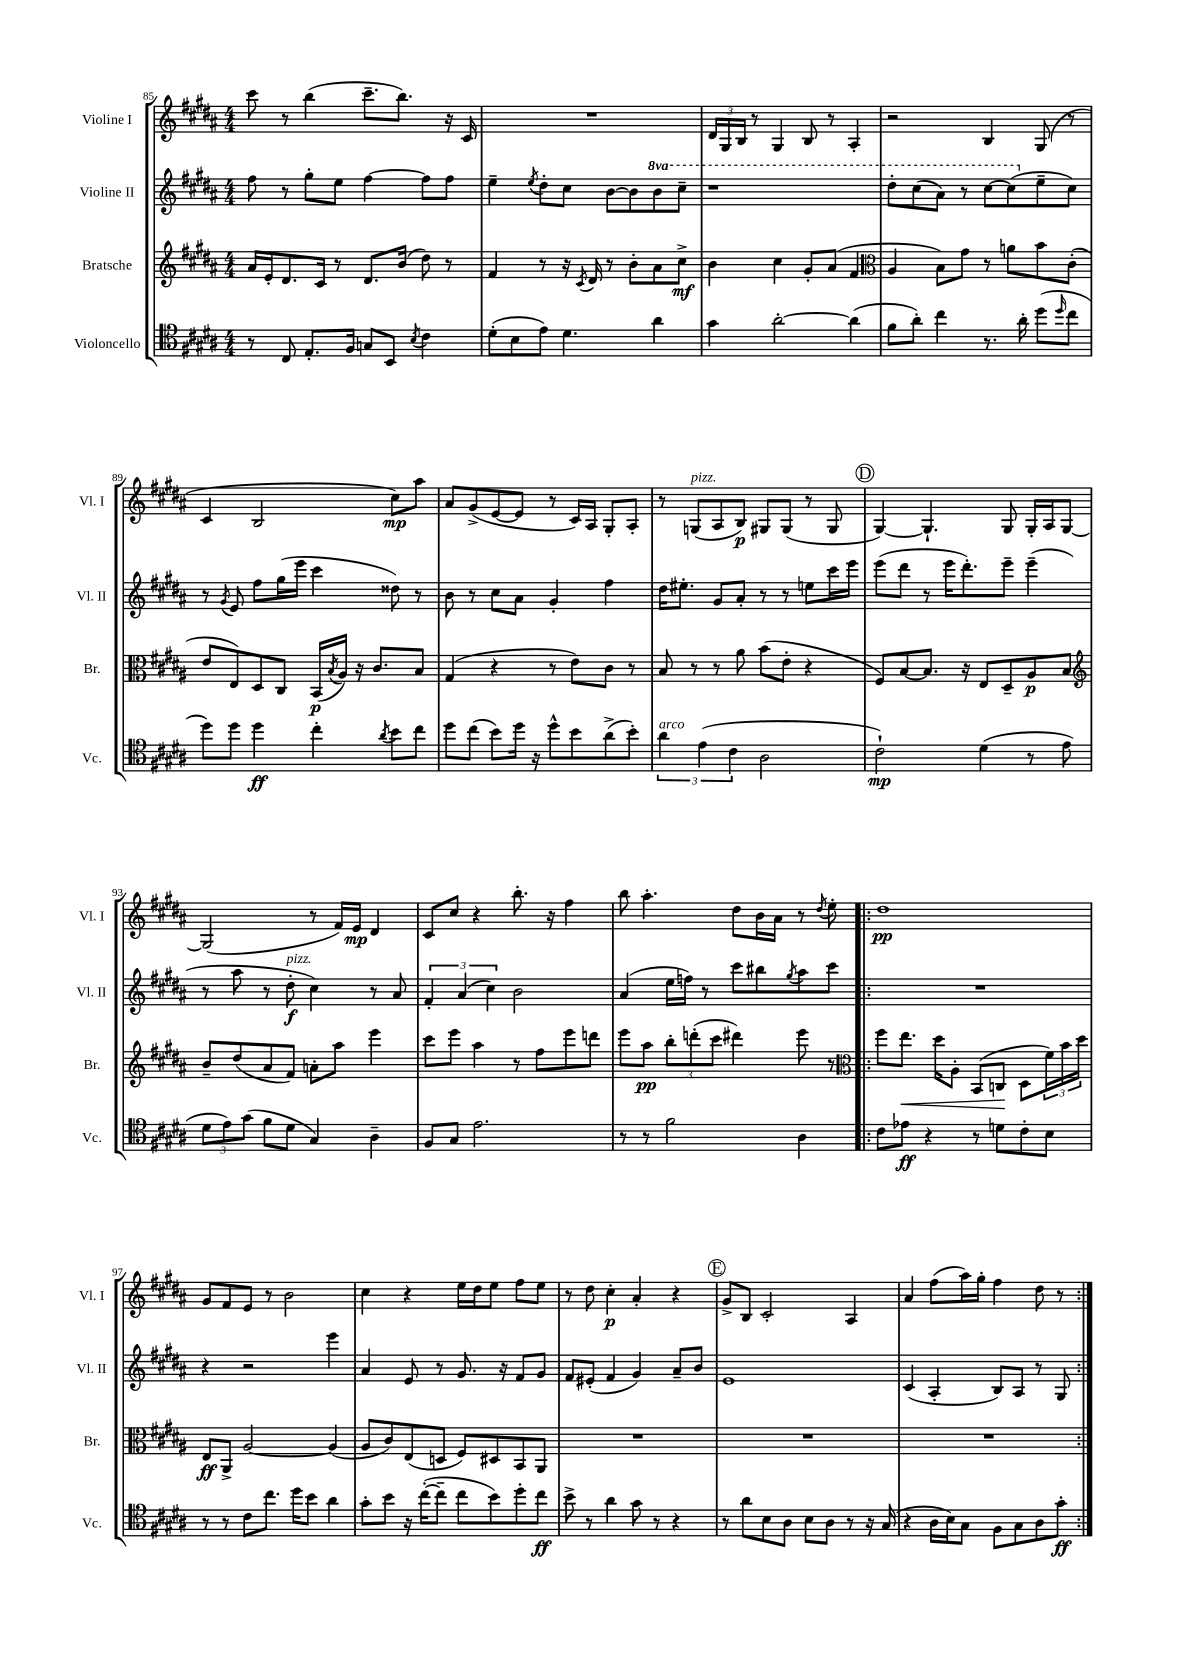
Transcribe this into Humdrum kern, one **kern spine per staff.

**kern	**dynam	**kern	**dynam	**kern	**dynam	**kern	**dynam
*part4	*part4	*part3	*part3	*part2	*part2	*part1	*part1
*staff4	*staff4	*staff3	*staff3	*staff2	*staff2	*staff1	*staff1
*I"Violoncello	*	*I"Bratsche	*	*I"Violine II	*	*I"Violine I	*
*I'Vc.	*	*I'Br.	*	*I'Vl. II	*	*I'Vl. I	*
*clefC4	*	*clefG2	*	*clefG2	*	*clefG2	*
*k[f#c#g#d#a#]	*	*k[f#c#g#d#a#]	*	*k[f#c#g#d#a#]	*	*k[f#c#g#d#a#]	*
*M4/4	*	*M4/4	*	*M4/4	*	*M4/4	*
=85	=85	=85	=85	=85	=85	=85	=85
8r	.	16a#/LL	.	8ff#\	.	8ccc#\	.
.	.	16e'/J	.	.	.	.	.
8C#/	.	8.d#/	.	8r	.	8r	.
8.E'/L	.	.	.	8gg#'\L	.	(4bb\	.
.	.	16c#/Jk	.	.	.	.	.
.	.	8r	.	8ee\J	.	.	.
16F#/Jk	.	.	.	.	.	.	.
8Gn/L	.	8.d#/L	.	[4ff#\	.	8.ccc#~\L	.
8BB/J	.	.	.	.	.	.	.
.	.	(16b/Jk	.	.	.	8.bb\J)	.
8qB/	.	.	.	.	.	.	.
4c#\	.	8dd#\)	.	8ff#\L]	.	.	.
.	.	8r	.	8ff#\J	.	16r	.
.	.	.	.	.	.	16c#/	.
=86	=86	=86	=86	=86	=86	=86	=86
(8d#'\L	.	4f#/	.	4ee~\	.	1r	.
8B\	.	.	.	.	.	.	.
.	.	.	.	8qee/	.	.	.
8e\J)	.	8r	.	8dd#'\L	.	.	.
4.d#\	.	16r	.	8cc#\J	.	.	.
.	.	8qc#/	.	.	.	.	.
.	.	16d#/	.	.	.	.	.
.	.	8r	.	[8b\L	.	.	.
.	.	8b'\L	.	8b\]	.	.	.
*	*	*	*	*8va	*	*	*
4a#\	.	8a#\	.	8bb\	.	.	.
.	.	8cc#^\J	mf	8ccc#~\J	.	.	.
=87	=87	=87	=87	=87	=87	=87	=87
4g#\	.	4b\	.	1r	.	24d#/LL	.
.	.	.	.	.	.	24G#/	.
.	.	.	.	.	.	24B/JJ	.
.	.	.	.	.	.	8r	.
[2a#'\	.	4cc#\	.	.	.	4G#/	.
.	.	8g#'/L	.	.	.	8B/	.
.	.	(8a#/J	.	.	.	8r	.
(4a#\]	.	4f#/	.	.	.	4A#'/	.
=88	=88	=88	=88	=88	=88	=88	=88
*	*	*clefC3	*	*	*	*	*
8f#\L	.	4A#/	.	8ddd#'\L	.	2r	.
8a#'\J)	.	.	.	(8ccc#\	.	.	.
4cc#\	.	8B\L)	.	8aa#\J)	.	.	.
.	.	8g#\J	.	8r	.	.	.
8.r	.	8r	.	[8ccc#\L	.	4B/	.
.	.	8an\L	.	(8ccc#\]	.	.	.
16a#'\	.	.	.	.	.	.	.
*	*	*	*	*X8va	*	*	*
(8dd#\L	.	8b\	.	8ee~\	.	(8G#/	.
16qqdd#/	.	.	.	.	.	.	.
8cc#\J	.	(8c#'\J	.	8cc#\J)	.	8r	.
!!LO:LB:g=z
=89	=89	=89	=89	=89	=89	=89	=89
8dd#\L)	.	8e/L	.	8r	.	4c#/	.
.	.	.	.	8qg#/	.	.	.
8dd#\J	.	8E/)	.	8e/	.	.	.
4dd#\	ff	8D#/	.	8ff#\L	.	2B/	.
.	.	8C#/J	.	(16gg#\L	.	.	.
.	.	.	.	16eee\JJ	.	.	.
4cc#'\	.	(16BB/LL	p	4ccc#\	.	.	.
.	.	8qB/	.	.	.	.	.
.	.	16A#/JJ)	.	.	.	.	.
.	.	16r	.	.	.	.	.
.	.	8.c#/L	.	.	.	.	.
8qa#/	.	.	.	.	.	.	.
8b\L	.	.	.	8dd##X\)	.	8cc#\L)	mp
8cc#\J	.	8B/J	.	8r	.	8aa#\J	.
=90	=90	=90	=90	=90	=90	=90	=90
8dd#\L	.	(4G#/	.	8b\	.	8a#/L	.
(8cc#\J	.	.	.	8r	.	(8g#^/	.
8b\L)	.	4r	.	8cc#\L	.	[8e/	.
16dd#\Jk	.	.	.	8a#\J	.	8e/J]	.
16r	.	.	.	.	.	.	.
8dd#^^\L	.	8r	.	4g#'/	.	8r	.
8b\	.	8e\L)	.	.	.	16c#/LL)	.
.	.	.	.	.	.	16A#/JJ	.
(8a#^\	.	8c#\J	.	4ff#\	.	8G#'/L	.
8b'\J)	.	8r	.	.	.	8A#'/J	.
=91	=91	=91	=91	=91	=91	=91	=91
!LO:TX:a:i:t=arco	!	!	!	!	!	!	!
6a#\	.	8B/	.	16dd#\KL	.	8r	.
.	.	.	.	8.ee#X'\J	.	.	.
!	!	!	!	!	!	!LO:TX:a:i:t=pizz.	!
.	.	8r	.	.	.	(8Gn/L	.
(6e\	.	.	.	.	.	.	.
.	.	8r	.	8g#/L	.	8A#/	.
6c#\	.	.	.	.	.	.	.
.	.	8a#\	.	8a#'/J	.	8B/J)	p
2A#\	.	(8b\L	.	8r	.	8G#X/L	.
.	.	8e'\J	.	8r	.	(8G#/J	.
.	.	4r	.	8een\L	.	8r	.
.	.	.	.	16ccc#\L	.	8G#/	.
.	.	.	.	16eee\JJ	.	.	.
!!LO:REH:place=s1:t=D
=92	=92	=92	=92	=92	=92	=92	=92
2c#`\)	mp	8F#/L)	.	(8eee\L	.	[4G#/)	.
.	.	[8B/	.	8ddd#\J	.	.	.
.	.	8.B/J]	.	8r	.	4.G#`/]	.
.	.	.	.	16eee\KL	.	.	.
.	.	16r	.	8.ddd#'\)	.	.	.
(4d#\	.	8E/L	.	.	.	.	.
.	.	8D#~/	.	8eee~\J	.	8G#/	.
8r	.	8A#/	p	(4eee~\	.	16G#'/LL	.
.	.	.	.	.	.	16A#/J	.
8e\	.	8B/J	.	.	.	[8G#/J	.
!!LO:LB:g=z
=93	=93	=93	=93	=93	=93	=93	=93
*	*	*clefG2	*	*	*	*	*
12d#\L	.	8b~/L	.	8r	.	(2G#/]	.
12e\)	.	.	.	.	.	.	.
.	.	(8dd#/	.	8aa#\	.	.	.
(12g#\J	.	.	.	.	.	.	.
8f#\L	.	8a#/	.	8r	.	.	.
!	!	!	!	!LO:TX:a:i:t=pizz.	!	!	!
8d#\J	.	8f#/J)	.	8dd#'\	f	.	.
4G#/)	.	8an'\L	.	4cc#\)	.	8r	.
.	.	8aa#\J	.	.	.	16f#/LL)	.
.	.	.	.	.	.	16e/JJ	mp
4A#~\	.	4eee\	.	8r	.	4d#/	.
.	.	.	.	8a#/	.	.	.
=94	=94	=94	=94	=94	=94	=94	=94
8F#/L	.	8ccc#\L	.	6f#'/	.	8c#/L	.
8G#/J	.	8eee\J	.	.	.	8cc#/J	.
.	.	.	.	(6a#/	.	.	.
2.e\	.	4aa#\	.	.	.	4r	.
.	.	.	.	6cc#\)	.	.	.
.	.	8r	.	2b\	.	8.bb'\	.
.	.	8ff#\L	.	.	.	.	.
.	.	.	.	.	.	16r	.
.	.	8eee\	.	.	.	4ff#\	.
.	.	8dddn\J	.	.	.	.	.
=95	=95	=95	=95	=95	=95	=95	=95
8r	.	8eee\L	.	(4a#/	.	8bb\	.
8r	.	8aa#\J	pp	.	.	4.aa#'\	.
2f#\	.	12bb'\L	.	16ee\LL	.	.	.
.	.	.	.	16ffn\JJ)	.	.	.
.	.	(12dddn'\	.	.	.	.	.
.	.	.	.	8r	.	.	.
.	.	12ccc#\J	.	.	.	.	.
.	.	4ddd#X\)	.	8ccc#\L	.	8dd#\L	.
.	.	.	.	8bb#X\	.	16b\L	.
.	.	.	.	.	.	16a#\JJ	.
.	.	.	.	8qgg#/	.	.	.
4A#\	.	8eee\	.	8aa#\	.	8r	.
.	.	.	.	.	.	8qdd#/	.
.	.	8r	.	8ccc#\J	.	8ee'\	.
=96!|:	=96!|:	=96!|:	=96!|:	=96!|:	=96!|:	=96!|:	=96!|:
*	*	*clefC3	*	*	*	*	*
8c#\L	.	8ff#\L	.	1r	.	1dd#	pp
!	!	!	!LO:HP:b	!	!	!	!
8e-X\J	ff	8.ee\J	<	.	.	.	.
4r	.	.	.	.	.	.	.
.	.	16dd#\KL	.	.	.	.	.
.	.	8A#'\J	.	.	.	.	.
8r	.	(8BB/L	.	.	.	.	.
8dn\L	.	8Cn/J	.	.	.	.	.
8c#'\	.	8D#\L	[	.	.	.	.
8B\J	.	24f#\L)	.	.	.	.	.
.	.	24b\	.	.	.	.	.
.	.	24dd#\JJ	.	.	.	.	.
!!LO:LB:g=z
=97	=97	=97	=97	=97	=97	=97	=97
8r	.	8E/L	ff	4r	.	8g#/L	.
8r	.	8AA#^/J	.	.	.	8f#/	.
8c#\L	.	[2A#/	.	2r	.	8e/J	.
8.cc#\J	.	.	.	.	.	8r	.
.	.	.	.	.	.	2b\	.
16dd#\KL	.	.	.	.	.	.	.
8b\J	.	.	.	.	.	.	.
4a#\	.	(4A#/]	.	4eee\	.	.	.
=98	=98	=98	=98	=98	=98	=98	=98
8g#'\L	.	8A#/L	.	4a#/	.	4cc#\	.
8b\J	.	8c#/)	.	.	.	.	.
16r	.	(8E/	.	8e/	.	4r	.
([16cc#'\KL	.	.	.	.	.	.	.
8cc#~\J]	.	8Dn/J	.	8r	.	.	.
8cc#\L	.	8F#/L)	.	8.g#/	.	16ee\LL	.
.	.	.	.	.	.	16dd#\J	.
8b\)	.	8D#X/	.	.	.	8ee\J	.
.	.	.	.	16r	.	.	.
8dd#'\	.	8BB/	.	8f#/L	.	8ff#\L	.
8cc#\J	ff	8AA#/J	.	8g#/J	.	8ee\J	.
=99	=99	=99	=99	=99	=99	=99	=99
8b^\	.	1r	.	8f#/L	.	8r	.
8r	.	.	.	(8e#X'/J	.	8dd#\	.
4a#\	.	.	.	4f#/	.	4cc#'\	p
8g#\	.	.	.	4g#/)	.	4a#'/	.
8r	.	.	.	.	.	.	.
4r	.	.	.	8a#~/L	.	4r	.
.	.	.	.	8b/J	.	.	.
!!LO:REH:place=s1:t=E
=100	=100	=100	=100	=100	=100	=100	=100
8r	.	1r	.	1e	.	8g#^/L	.
8a#\L	.	.	.	.	.	8B/J	.
8B\	.	.	.	.	.	2c#'/	.
8A#\J	.	.	.	.	.	.	.
8B\L	.	.	.	.	.	.	.
8A#\J	.	.	.	.	.	.	.
8r	.	.	.	.	.	4A#/	.
16r	.	.	.	.	.	.	.
(16G#/	.	.	.	.	.	.	.
=101	=101	=101	=101	=101	=101	=101	=101
4r	.	1r	.	(4c#/	.	4a#/	.
16A#\LL	.	.	.	4A#'/	.	(8ff#\L	.
16B\J)	.	.	.	.	.	.	.
8G#\J	.	.	.	.	.	16aa#\L)	.
.	.	.	.	.	.	16gg#'\JJ	.
8F#\L	.	.	.	8B/L)	.	4ff#\	.
8G#\	.	.	.	8A#/J	.	.	.
8A#\	.	.	.	8r	.	8dd#\	.
8g#'\J	ff	.	.	8G#/	.	8r	.
=:|!	=:|!	=:|!	=:|!	=:|!	=:|!	=:|!	=:|!
*-	*-	*-	*-	*-	*-	*-	*-
